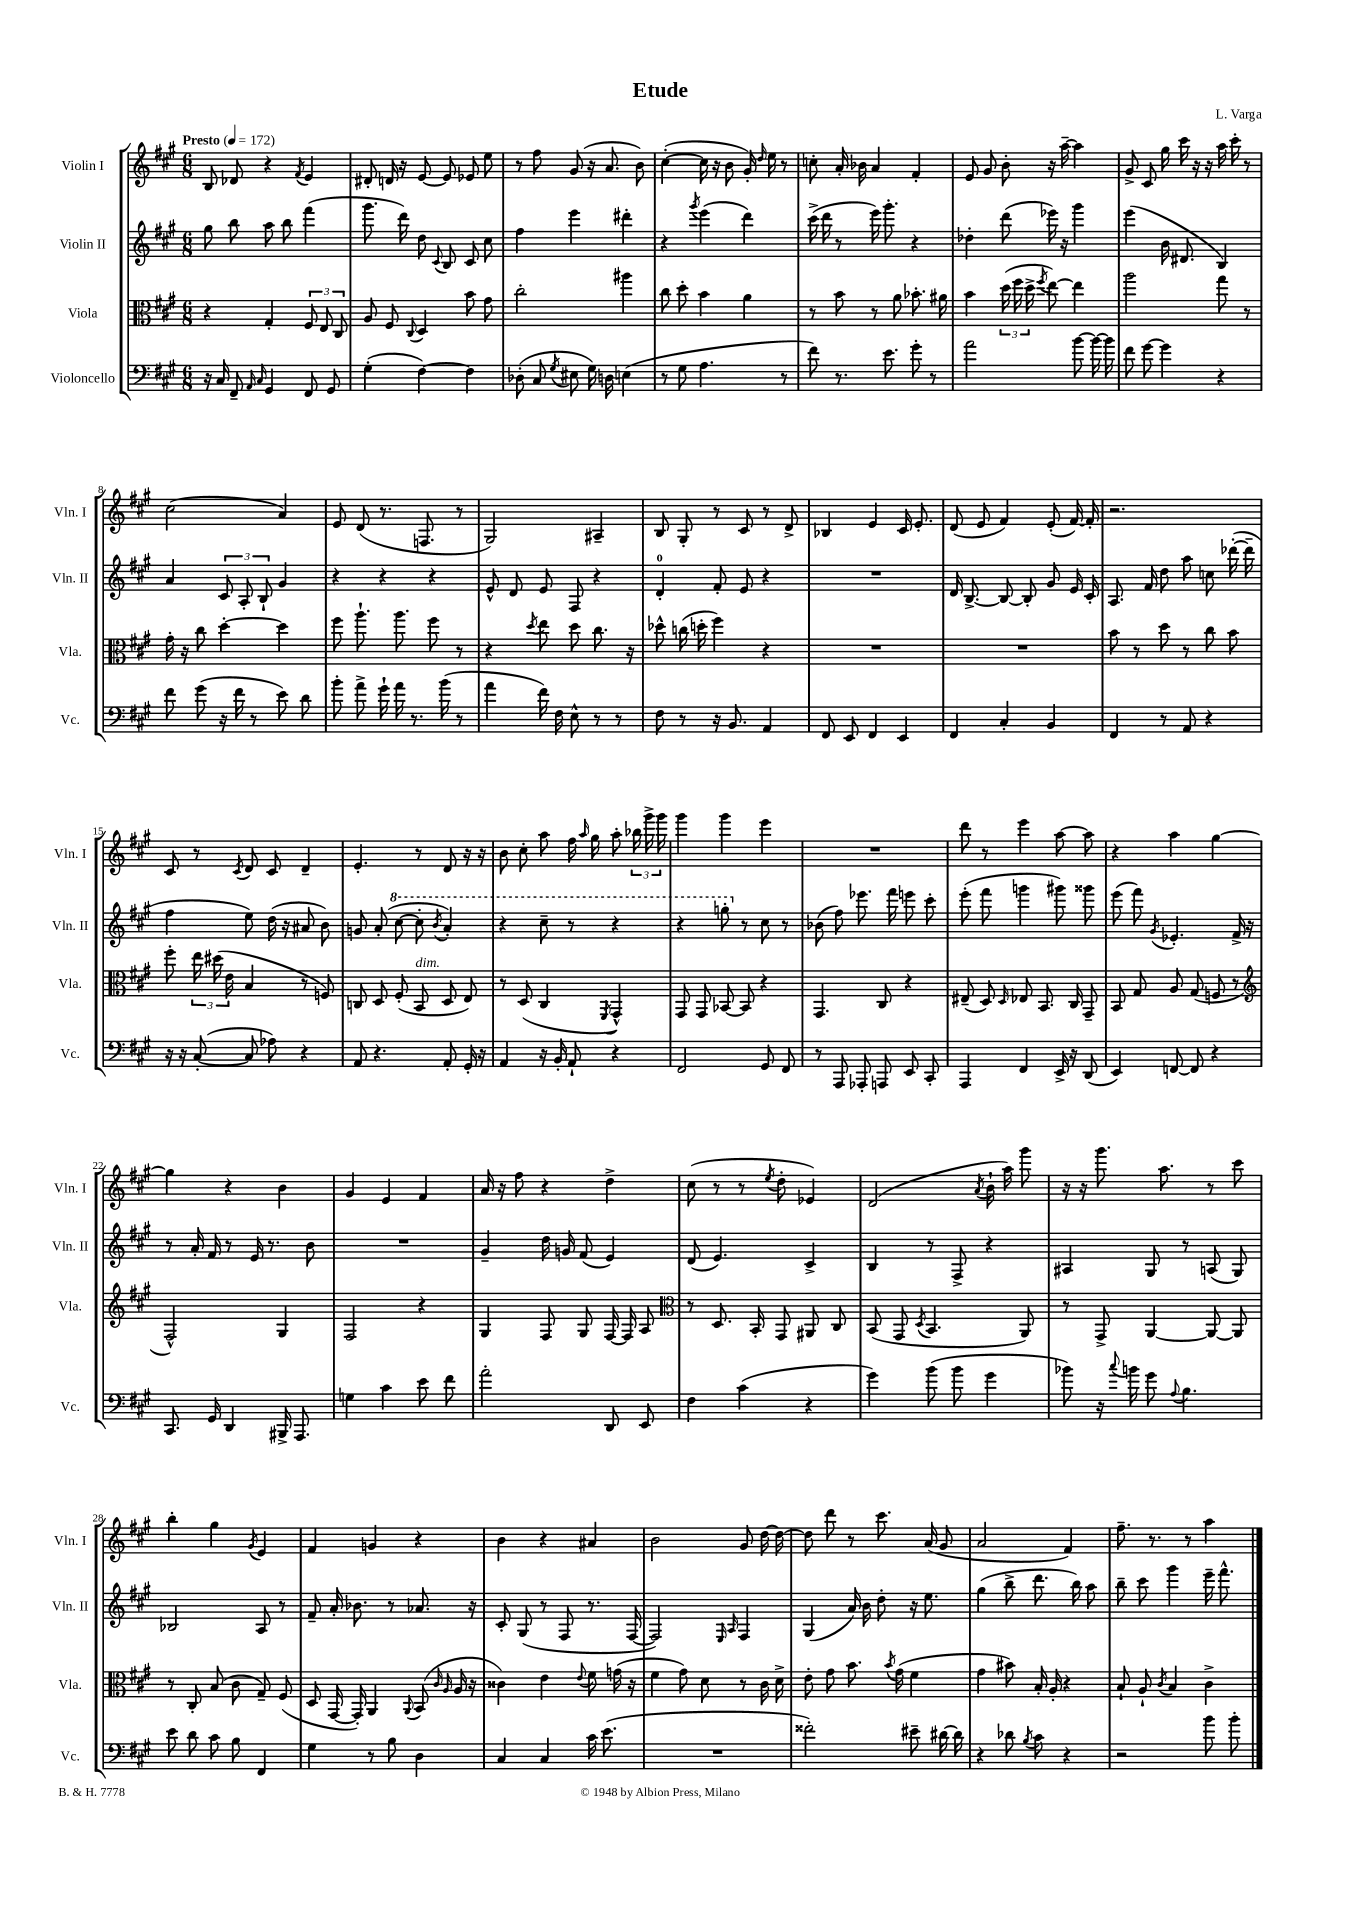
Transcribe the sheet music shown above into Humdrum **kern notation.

**kern	**kern	**kern	**kern
*part4	*part3	*part2	*part1
*staff4	*staff3	*staff2	*staff1
*I"Violoncello	*I"Viola	*I"Violin II	*I"Violin I
*I'Vc.	*I'Vla.	*I'Vln. II	*I'Vln. I
*clefF4	*clefC3	*clefG2	*clefG2
*k[f#c#g#]	*k[f#c#g#]	*k[f#c#g#]	*k[f#c#g#]
*M6/8	*M6/8	*M6/8	*M6/8
*MM172	*MM172	*MM172	*MM172
=1	=1	=1	=1
!	!	!	!LO:TX:a:B:t=Presto
16r	4r	8gg#\	8B/
16C#/	.	.	.
8FF#~/	.	8bb\	8d-X/
16qqAA/	.	.	.
16qqC#/	.	.	.
4GG#/	4G#'/	8aa\	4r
.	.	8bb\	.
.	.	.	8qf#/
8FF#/	12F#/	(4fff#\	4e/
.	12E/	.	.
8GG#/	.	.	.
.	12C#/	.	.
=2	=2	=2	=2
(4G#'\	8A/	8.ggg#\	8d#X'/
.	8F#/	.	16dn/
.	.	16ddd\)	16r
.	8qqC#/	.	.
[4F#\)	4D/	8dd\	[8e/
.	.	8qqc#/	.
.	.	8B/	8e/]
4F#\]	8b\	8c#/	8e-X/
.	8g#\	8cc#\	8ee\
=3	=3	=3	=3
(8D-X'\	2cc#'\	4ff#\	8r
8C#/	.	.	8ff#\
8qG#/	.	.	.
8E#X\	.	4eee\	(8g#/
16G#\)	.	.	16r
16Dn\	.	.	8.a/
(4En\	4aa#X\	4ddd#X'\	.
.	.	.	8b\)
=4	=4	=4	=4
8r	8cc#\	4r	([4cc#'\
8G#\	8dd'\	.	.
.	.	8qggg#/	.
4.A\	4b\	(4eee\	16cc#\]
.	.	.	16r
.	.	.	8b\
.	4a\	4ddd\)	16g#'/)
.	.	.	16qqdd/
.	.	.	16ee\
8r	.	.	8r
=5	=5	=5	=5
8f#\)	8r	(16ccc#^\	8ccn'\
.	.	16ddd\	.
8.r	8b\	8r	16a'/
.	.	.	16b-X\
.	8r	16eee\)	4a/
8.e\	.	8.ggg#'\	.
.	8a\	.	.
8g#'\	8.b-X'\	4r	4f#'/
8r	.	.	.
.	16a#X\	.	.
=6	=6	=6	=6
2a\	4b\	4dd-X'\	8e/
.	.	.	8g#/
.	(24dd\	(8ddd\	8b'\
.	24ff#\	.	.
.	24dd^\	.	.
.	8qff#/	.	.
.	[8ee\)	16eee-X\)	16r
.	.	16r	[16aa~\
[8b\	4ee\]	4ggg#\	4aa\]
16b\_	.	.	.
16b\]	.	.	.
=7	=7	=7	=7
8f#\	2aa\	(4eee\	8g#^/
[8g#\	.	.	8c#/
4g#\]	.	16b\	16gg#\
.	.	8.d#X/	16ccc#\
.	.	.	16r
.	.	.	16r
4r	8gg#\	4B/)	16aa\
.	.	.	16ccc#'\
.	8r	.	8r
!!LO:LB:g=z
=8	=8	=8	=8
8f#\	16g#'\	4a/	(2cc#\
.	16r	.	.
(8g#\	8cc#\	.	.
16r	[4dd'\	12c#/	.
16f#\	.	.	.
.	.	12A'/	.
8r	.	.	.
.	.	12B`/	.
8e\)	4dd\]	4g#/	4a/)
8d\	.	.	.
=9	=9	=9	=9
8b'\	8ff#\	4r	8e/
8a^\	8.aa`\	.	(8d/
16g#`\	.	4r	8.r
16a\	8.aa\	.	.
8.r	.	.	.
.	.	.	8.Fn/
.	8ff#\	4r	.
(16b\	.	.	.
8r	8r	.	8r
=10	=10	=10	=10
4a\	4r	8e^^/	2G#/)
.	.	8d/	.
.	8qdd/	.	.
16f#\)	8ee\	8e/	.
16F#\	.	.	.
8E^^\	8dd\	8F#/	.
8r	8.cc#\	4r	4A#X~/
8r	.	.	.
.	16r	.	.
=11	=11	=11	=11
8F#\	8dd-X^^\	4d'/	8B/
8r	(16ccn\	.	8G#'/
.	16ddn'\	.	.
16r	4ff#\)	8f#'/	8r
8.BB/	.	.	.
.	.	8e/	8c#/
4AA/	4r	4r	8r
.	.	.	8d^/
=12	=12	=12	=12
8FF#/	2.r	2.r	4B-X/
8EE/	.	.	.
4FF#/	.	.	4e/
4EE/	.	.	16c#/
.	.	.	8.e'/
=13	=13	=13	=13
4FF#/	2.r	16d/	(8d/
.	.	[8.B^/	.
.	.	.	8e/
4C#'/	.	8B/_	4f#/)
.	.	8B'/]	.
4BB/	.	8g#/	(8e'/
.	.	16e/	[16f#/)
.	.	16c#'/	16f#'/]
=14	=14	=14	=14
4FF#/	8b\	8.A/	2.r
.	8r	.	.
.	.	16f#/	.
8r	8dd\	8dd\	.
8AA/	8r	8aa\	.
4r	8cc#\	8ccn\	.
.	8b\	([16ddd-X'\	.
.	.	16ddd-~\]	.
!!LO:LB:g=z
=15	=15	=15	=15
16r	8ff#'\	4ff#\	8c#/
16r	.	.	.
([8C#'/	24ee\	.	8r
.	(24dd#X\	.	.
.	24e\	.	.
.	.	.	8qc#/
8C#/]	4B/	8ee\)	8d/
8A-X\)	.	(16dd\	8c#/
.	.	16r	.
4r	8r	8a#X/	4d~/
.	8Fn/)	8b\)	.
=16	=16	=16	=16
8AA/	8Cn/	8gn/	4.e'/
4.r	8D/	(8a'/	.
*	*	*8va	*
.	(8F#'/	[8ccc#\	.
!	!LO:TX:a:i:t=dim.	!	!
.	8BB/	8ccc#'\]	8r
.	.	8qbb/	.
8AA'/	8D/	4aa'/)	8d/
16GG#'/	8E/)	.	16r
16r	.	.	16r
=17	=17	=17	=17
4AA/	8r	4r	8b\
.	(8D/	.	8cc#'\
16r	4C#/	8ccc#~\	8aa\
16BB'/	.	.	.
8AA`/	.	8r	16ff#\
.	.	.	16qqaa/
.	.	.	16gg#\
.	8qFF#/	.	.
4r	4GG#^^/)	4r	8aa'\
.	.	.	24bb-X\
.	.	.	24ggg#^\
.	.	.	24ggg#\
=18	=18	=18	=18
2FF#/	8GG#/	4r	4ggg#\
.	8GG#/	.	.
.	[8BB-X/	8gggn'\	4ggg#\
*	*	*X8va	*
.	8BB-/]	8r	.
8GG#/	4r	8cc#\	4eee\
8FF#/	.	8r	.
=19	=19	=19	=19
8r	4.GG#/	(8b-X\	2.r
8AAA/	.	8ff#\)	.
8AAA-X'/	.	8.eee-X\	.
8AAAn/	8C#/	.	.
.	.	16fff#\	.
8EE/	4r	8eeen\	.
8CC#'/	.	8ccc#'\	.
=20	=20	=20	=20
4AAA/	(8E#X~/	(8eee'\	8ddd\
.	8D/)	8fff#\	8r
.	16qqD/	.	.
4FF#/	8E-X/	4gggn\	4eee\
.	8.BB/	.	.
16EE^/	.	8ggg#X\)	[8aa\
16r	16C#/	.	.
(8DD/	8GG#~/	8ggg##X\	8aa\]
=21	=21	=21	=21
4EE/)	8BB/	(8eee\	4r
.	8G#/	8fff#\)	.
.	.	8qg#/	.
[8FFn/	8A/	4.e-X'/	4aa\
8FF/]	(8G#/	.	.
4r	8Fn/	.	[4gg#\
.	8r	16f#^/	.
.	.	16r	.
!!LO:LB:g=z
=22	=22	=22	=22
*	*clefG2	*	*
8.CC#/	2F#^^/)	8r	4gg#\]
.	.	16a'/	.
16GG#/	.	16f#/	.
4DD/	.	8r	4r
.	.	16e/	.
.	.	8.r	.
16BBB#X^/	4G#/	.	4b\
8.AAA/	.	.	.
.	.	8b\	.
=23	=23	=23	=23
4Gn\	2F#/	2.r	4g#/
4c#\	.	.	4e/
8e\	4r	.	4f#/
8f#\	.	.	.
=24	=24	=24	=24
2a'\	4G#/	4g#~/	16a/
.	.	.	16r
.	.	.	8ff#\
.	8F#/	16dd\	4r
.	.	16gn/	.
.	8G#/	(8f#/	.
8DD/	[16F#/	4e/)	4dd^\
.	16F#/]	.	.
8EE/	8A/	.	.
=25	=25	=25	=25
*	*clefC3	*	*
4F#\	8r	(8d/	(8cc#\
.	8.D/	4.e/)	8r
(4c#\	.	.	8r
.	16BB'/	.	.
.	.	.	8qee/
.	8GG#/	.	8dd'\
4r	8AA#X/	4c#^/	4e-X/)
.	8C#/	.	.
=26	=26	=26	=26
4g#\)	(8BB/	4B/	(2d/
.	8GG#/	.	.
.	8qD/	.	.
(8b\	4.BB/	8r	.
8b\	.	8F#^/	.
.	.	.	8qa/
4g#\	.	4r	16b`\
.	.	.	16aa\)
.	8AA/)	.	8ggg#\
=27	=27	=27	=27
8b-X\)	8r	4A#X/	16r
.	.	.	16r
16r	8GG#^/	.	8.ggg#\
8qqcc#/	.	.	.
16bn\	.	.	.
8g#\	[4AA/	8G#/	.
.	.	.	8.aa\
8qqA/	.	.	.
4.B\	.	8r	.
.	8AA/_	(8An/	8r
.	8AA/]	8G#/)	8ccc#\
!!LO:LB:g=z
=28	=28	=28	=28
8e\	8r	2B-X/	4bb'\
8d\	8C#'/	.	.
8c#\	(8B/	.	4gg#\
8B\	8c#\	.	.
.	.	.	8qg#/
4FF#/	8G#~/)	8A/	4e/
.	(8F#/	8r	.
=29	=29	=29	=29
4G#\	8D/	8f#~/	4f#/
.	[16GG#/	16a'/	.
.	16GG#'/])	8.b-X\	.
8r	4AA/	.	4gn/
8B\	.	8r	.
.	8qqAA/	.	.
4D\	(8BB/	8.a-X/	4r
.	16qqc#/	.	.
.	16qqA/	.	.
.	16A/	.	.
.	16r	16r	.
=30	=30	=30	=30
4C#/	4c##X\)	8c#'/	4b\
.	.	(8G#/	.
4C#/	4e\	8r	4r
.	.	8F#/	.
.	8qqe/	.	.
16c#\	8f#\	8.r	4a#X/
(8.e\	.	.	.
.	(16gn\	.	.
.	16r	[16F#/	.
=31	=31	=31	=31
2.r	4f#\	2F#/])	2b\
.	8g#\)	.	.
.	8d\	.	.
.	.	16qqE/	.
.	.	16qqA/	.
.	8r	4F#/	8g#/
.	16c#\	.	[16dd\
.	16d^\	.	16dd\_
=32	=32	=32	=32
2f##X'\)	8e'\	(4G#/	8dd\]
.	8g#\	.	8ddd\
.	8.b\	16a/)	8r
.	.	16b\	.
.	.	8dd'\	8.ccc#\
.	8qb/	.	.
.	(16g#\	.	.
8e#X~\	4f#\	16r	.
.	.	8.ee\	(16a/
[16d#X\	.	.	8g#/
16d#\]	.	.	.
=33	=33	=33	=33
4r	4g#\	(4gg#\	2a/
8d-X\	8b#X\)	8bb^\	.
8qB/	.	.	.
8c#\	16B'/	8.ddd\	.
.	16A'/	.	.
4r	4r	.	4f#/)
.	.	16bb\)	.
.	.	8aa\	.
=34	=34	=34	=34
2r	8B`/	8bb~\	8.ff#~\
.	8A`/	8ccc#\	.
.	.	.	8.r
.	8qc#/	.	.
.	4B/	4ggg#\	.
.	.	.	8r
8b\	4c#^\	16eee~\	4aa\
.	.	8.fff#^^\	.
8b'\	.	.	.
==	==	==	==
*-	*-	*-	*-
